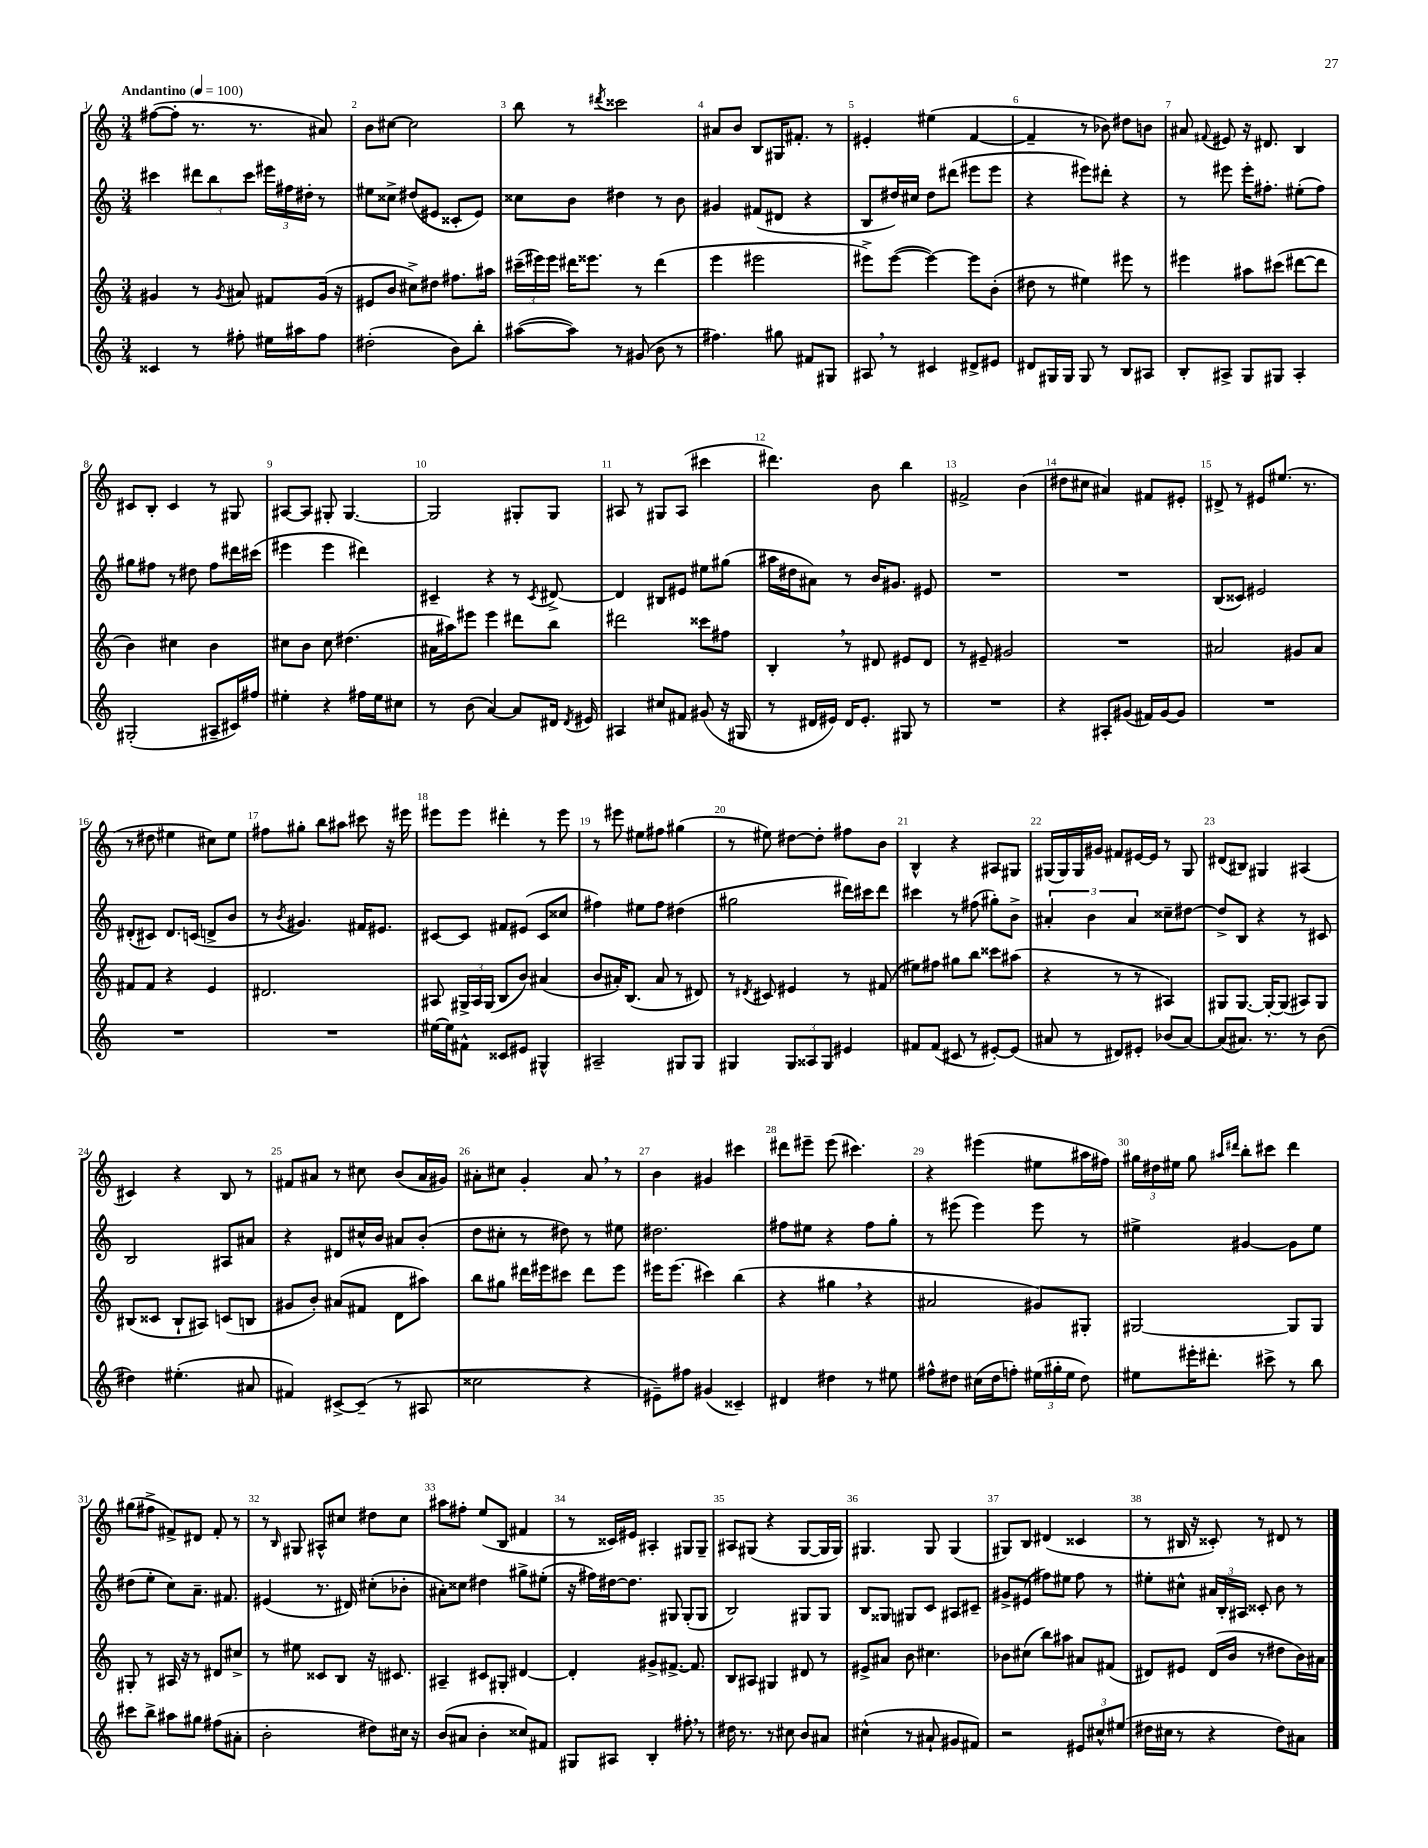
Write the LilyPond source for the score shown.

<<
\new StaffGroup <<
\new Staff = "s0" {
    \clef treble \key c \major \numericTimeSignature \time 3/4 \tempo "Andantino" 4 = 100
    \autoBeamOff fis''8[~( fis''8]-. r8. r8. ais'8) |
    b'8[ cis''8]~ cis''2 |
    b''8 r8 \acciaccatura { dis'''8 } cisis'''2 |
    ais'8[ b'8] b8[ gis16 fis'8.]-. r8 |
    eis'4-. eis''4( f'4~ |
    f'4-- r8 bes'8) dis''8[ b'8] |
    ais'8 \appoggiatura { fis'8 } eis'8 r16 dis'8. b4 |
    cis'8[ b8]-. cis'4 r8 gis8 |
    ais8[~ ais8] gis8-. gis4.~ |
    gis2 gis8[-. gis8] |
    ais8 r8 gis8[ ais8]( cis'''4 |
    dis'''4.) b'8 b''4 |
    fis'2-> b'4( |
    dis''8[ cis''8] ais'4) fis'8[ eis'8]-. |
    dis'8-> r8 eis'8[ eis''8.]( r8. |
    r8 dis''8 eis''4 cis''8[) eis''8] |
    fis''8[ gis''8]-. b''8[ ais''8] cis'''8 r16 eis'''16 |
    eis'''8[ eis'''8] dis'''4-. r8 eis'''8 |
    r8 eis'''8 eis''8[ fis''8] gis''4( |
    r8 eis''8) dis''8[~ dis''8]-. fis''8[ b'8] |
    b4-^ r4 ais8[ gis8] |
    gis16[( gis16) gis16 gis'16] fis'8[ eis'16~ eis'16] r8 gis8 |
    dis'8[( bis8]) gis4 ais4( |
    cis'4) r4 b8 r8 |
    fis'8[ ais'8] r8 cis''8 b'8[( ais'16 gis'16]) |
    ais'8[-. cis''8] g'4-. ais'8 \breathe r8 |
    b'4 gis'4 cis'''4 |
    dis'''8[ eis'''8]-- eis'''8( cis'''4.) |
    r4 eis'''4( eis''8[ ais''16 fis''16]) |
    \tuplet 3/2 { gis''16[ dis''16 eis''16] } gis''8 \grace { ais''16[ dis'''16] } b''8[-. cis'''8] dis'''4 |
    gis''8[( fis''8]-> fis'8[->) dis'8] fis'8-. r8 |
    r8 \grace { b16 } gis8 ais8[-^ cis''8] dis''8[ cis''8] |
    ais''8[ fis''8]-. e''8[( b8] fis'4 |
    r8 cisis'16[) eis'16] ais4-. gis8[ gis8]-- |
    ais8[ gis8]( r4 gis8[~ gis16 gis16]) |
    gis4. gis8 gis4( |
    gis8[) b8] dis'4( cisis'4 |
    r8 bis16 r16 cisis'8-.) r8 dis'8 r8 \bar "|." |
}
\new Staff = "s1" {
    \clef treble \key c \major \numericTimeSignature \time 3/4
    \autoBeamOff cis'''4 \tuplet 3/2 { dis'''8[ b''8 cis'''8] } \tuplet 3/2 { eis'''16[ fis''16 dis''16]-. } r8 |
    eis''8[ cisis''8]-> dis''8[( eis'8] cisis'8[-. eis'8]) |
    cisis''8[ b'8] dis''4 r8 b'8 |
    gis'4 fis'8[( dis'8] r4 |
    b8[ dis''16) cis''16] dis''8[ dis'''8]( eis'''8[ eis'''8] |
    r4 eis'''8[) dis'''8]-. r4 |
    r8 eis'''8 eis'''16[-. fis''8.]-. eis''8[-.( fis''8]) |
    gis''8[ fis''8] r8 dis''8 fis''8[ dis'''16 cis'''16]( |
    eis'''4 eis'''4 dis'''4) |
    cis'4-- r4 r8 \acciaccatura { cis'8 } dis'8~-> |
    dis'4 bis8[ eis'8] eis''8[ gis''8]( |
    ais''16[ dis''16 ais'8]) r8 b'16[ gis'8.] eis'8 |
    R2. |
    R2. |
    b8[( cisis'8]) eis'2 |
    dis'8[-.( cis'8]) dis'8.[ c'16]( d'8[-> b'8] |
    r8 \acciaccatura { b'8 } gis'4.) fis'16[ eis'8.] |
    cis'8[~ cis'8] fis'8[ eis'8]( cis'8[ cisis''8] |
    fis''4) eis''8[ fis''8] dis''4( |
    gis''2 dis'''16[) cis'''16 dis'''8] |
    cis'''4 r8 fis''8( gis''8[-.) b'8]-> |
    \tuplet 3/2 { ais'4-. b'4 ais'4 } cisis''8[-- dis''8]~ |
    dis''8[-> b8] r4 r8 cis'8 |
    b2 ais8[ ais'8] |
    r4 dis'8[ cis''16-^ b'16] ais'8[ b'8]-.( |
    d''8[ cis''8]-. r8 dis''8) r8 eis''8 |
    dis''2. |
    fis''8[ eis''8] r4 fis''8[ g''8]-. |
    r8 eis'''8( eis'''4) eis'''8 r8 |
    eis''4-> gis'4~ gis'8[ eis''8] |
    dis''8[( e''8]-. c''8[) a'8.]-- fis'8. |
    eis'4( r8. dis'16) cis''8[-.( bes'8]-. |
    ais'8[-.) cisis''8] dis''4 gis''8[-> eis''8]-.( |
    r16 fis''16[) dis''16~ dis''8.] gis8 gis8[-.( gis8] |
    b2) gis8[ gis8] |
    b8[ gisis8] gis8[ c'8] ais8[ cis'8]-- |
    gis'8[-> eis'8]( fis''8[) eis''8] fis''8 r8 |
    eis''8[-. cis''8]-^ \tuplet 3/2 { ais'16[ b16-. ais16] } cisis'8-. b'8 r8 \bar "|." |
}
\new Staff = "s2" {
    \clef treble \key c \major \numericTimeSignature \time 3/4
    \autoBeamOff gis'4 r8 \acciaccatura { gis'8 } ais'8 fis'8[ gis'16]( r16 |
    eis'8[ b'8] cis''8[->) dis''8] fis''8.[ ais''16] |
    \tuplet 3/2 { cis'''16[--( eis'''16) eis'''16] } dis'''16[ eisis'''8.] r8 dis'''4( |
    e'''4 eis'''2 |
    eis'''8[->) eis'''8]~( eis'''4~) eis'''8[ b'8]-.( |
    dis''8 r8 eis''4) eis'''8 r8 |
    eis'''4 ais''8[ cis'''8]( dis'''8[~ dis'''8] |
    b'4) cis''4 b'4 |
    cis''8[ b'8] cis''8 dis''4.( |
    ais'16[ ais''16) eis'''8] eis'''4 dis'''8[ b''8] |
    dis'''2 cisis'''8[ fis''8] |
    b4-. \breathe r8 dis'8 eis'8[ dis'8] |
    r8 eis'8-- gis'2 |
    R2. |
    ais'2 gis'8[ ais'8] |
    fis'8[ fis'8] r4 e'4 |
    dis'2. |
    ais8 \tuplet 3/2 { gis16[-> ais16 gis16]( } b8[ b'8]) ais'4( |
    b'8[ ais'16-.) b8.]( ais'8 r8 dis'8) |
    r8 \acciaccatura { dis'8 } cis'8 eis'4 r8 fis'8( |
    eis''8[) fis''8] gis''8[ b''8] cisis'''8[ ais''8]( |
    r4 r8 r8 ais4) |
    gis8[ gis8.]~ gis16[~-. gis8]( ais8[) gis8] |
    bis8[( cisis'8] bis8[-! ais8]) c'8[( b8] |
    gis'8[ b'8]-.) ais'8[( fis'8] d'8[ ais''8]) |
    b''8[ gis''8] dis'''16[ eis'''16 cis'''8] dis'''8[ eis'''8] |
    eis'''16[ eis'''8.]( cis'''4) b''4( |
    r4 gis''4 \breathe r4 |
    ais'2 gis'8[) gis8]-. |
    gis2~ gis8[ gis8] |
    gis8-. r8 ais16 r16 r8 dis'8[ cis''8]-> |
    r8 eis''8 cisis'8[ b8] r16 cis'8. |
    ais4-- cis'8[ gis8]-. dis'4~ |
    dis'4-. gis'8[-> fis'8.]~-> fis'8. |
    b8[ ais8] gis4 dis'8 r8 |
    eis'8[-> ais'8] b'8 cis''4. |
    bes'8[ cis''8]( b''8[) ais''8] ais'8[ fis'8]( |
    dis'8[) eis'8] dis'16[( b'16] r8 dis''8[ b'16) ais'16] \bar "|." |
}
\new Staff = "s3" {
    \clef treble \key c \major \numericTimeSignature \time 3/4
    \autoBeamOff cisis'4 r8 fis''8-. eis''16[ ais''16 fis''8] |
    dis''2-.( b'8[) b''8]-. |
    ais''8[~( ais''8]) r8 gis'8( b'8 r8 |
    fis''4.) gis''8 fis'8[ gis8] |
    ais8 \breathe r8 cis'4 dis'8[-> eis'8] |
    dis'8[ gis16 gis16] gis8 r8 b8[ ais8] |
    b8[-. ais8]-> g8[ gis8] ais4-. |
    gis2-.( ais8[-- cis'16) fis''16] |
    eis''4-. r4 fis''16[ eis''16 cis''8] |
    r8 b'8( a'4~) a'8[ dis'16] \acciaccatura { dis'8 } eis'16 |
    ais4 cis''8[ fis'8] gis'8( r16 gis16 |
    r8 dis'16[ eis'16]) dis'16[ eis'8.]-. gis8 r8 |
    R2. |
    r4 ais8[-. gis'8]( fis'16[) gis'16~ gis'8] |
    R2. |
    R2. |
    R2. |
    eis''16[~ eis''16 fis'8]-^ cisis'8[ eis'8] gis4-^ |
    ais2-- gis8[ gis8] |
    gis4 \tuplet 3/2 { gis8[ aisis8 gis8] } eis'4 |
    fis'8[ fis'8]( cis'8 r8 eis'8[~-.) eis'8]( |
    ais'8 r8 dis'8[) eis'8]-. bes'8[( ais'8]~) |
    ais'8[( ais'8.]) r8. r8 b'8( |
    dis''4) eis''4.-.( ais'8 |
    fis'4) cis'8[~-> cis'8]--( r8 ais8 |
    cisis''2 r4 |
    eis'8[--) fis''8] gis'4( cisis'4--) |
    dis'4 dis''4 r8 eis''8 |
    fis''8[-^ dis''8] cis''16[( dis''16 f''8]-.) \tuplet 3/2 { eis''16[( gis''16-. eis''16] } dis''8) |
    eis''8[ eis'''16-. dis'''8.]-. cis'''8-> r8 b''8 |
    cis'''8[ b''8]-> ais''8[ gis''8] fis''8[( ais'8]-. |
    b'2-. dis''8[) cis''16] r16 |
    b'8[( ais'8] b'4-. cisis''8[) fis'8] |
    gis8[ ais8] b4-. fis''8-. \breathe r8 |
    dis''16 r8. r8 cis''8 b'8[ ais'8] |
    cis''4-^( r8 ais'8-! gis'8[ fis'8]) |
    r2 \tuplet 3/2 { eis'8[ cis''8-^ eis''8]( } |
    dis''16[ cis''16] r8 r4 dis''8[) ais'8] \bar "|." |
}
>>
>>
\layout { \context { \Score \override BarNumber.break-visibility = ##(#f #t #t) barNumberVisibility = #all-bar-numbers-visible } }
